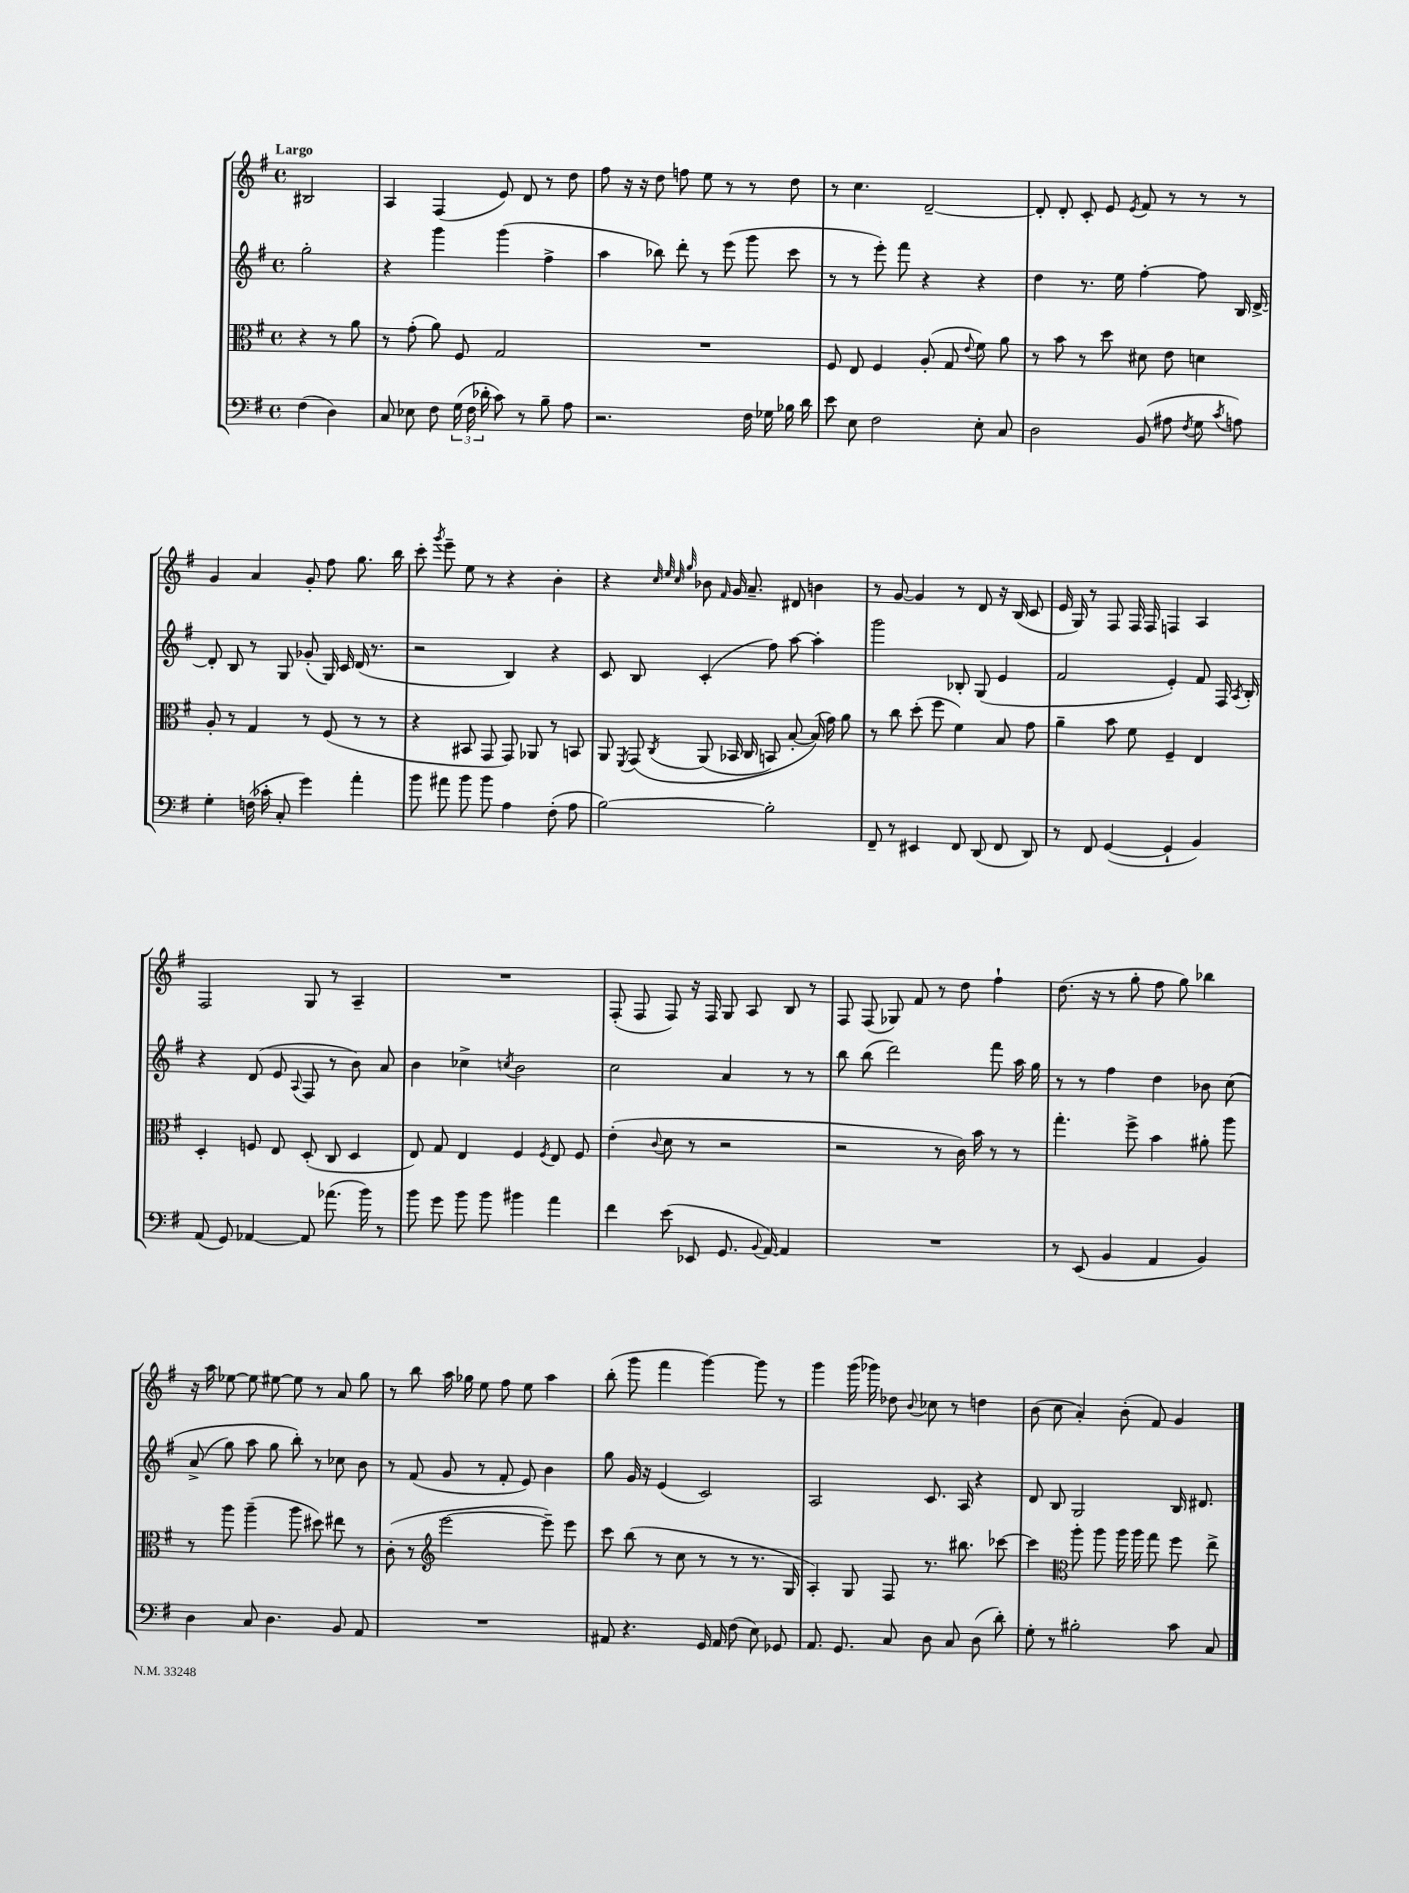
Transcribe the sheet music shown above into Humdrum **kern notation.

**kern	**kern	**kern	**kern
*part4	*part3	*part2	*part1
*staff4	*staff3	*staff2	*staff1
*clefF4	*clefC3	*clefG2	*clefG2
*k[f#]	*k[f#]	*k[f#]	*k[f#]
*M4/4	*M4/4	*M4/4	*M4/4
*met(c)	*met(c)	*met(c)	*met(c)
=	=	=	=
!	!	!	!LO:TX:a:B:t=Largo
(4F#\	4r	2gg'\	2B#X/
4D\)	8r	.	.
.	8a\	.	.
=1	=1	=1	=1
8C/	8r	4r	4A/
8E-X\	(8g'\	.	.
8F#\	8a\)	4ggg\	(4F#/
(24G\	8F#/	.	.
24F#\	.	.	.
24d-X'\	.	.	.
8c\)	2G/	(4ggg\	8e/)
8r	.	.	8d/
8B~\	.	4ff#^\	8r
8A\	.	.	8dd\
=2	=2	=2	=2
2.r	1r	4aa\	8ff#\
.	.	.	16r
.	.	.	16r
.	.	8bb-X\)	8dd\
.	.	8ddd'\	8ffn\
.	.	8r	8ee\
.	.	(8eee\	8r
16F#\	.	8ggg\	8r
16G-X\	.	.	.
16B-X\	.	8ccc\	8dd\
16d\	.	.	.
=3	=3	=3	=3
8e\	8F#/	8r	8r
8E\	8E/	8r	4.cc\
2F#\	4F#/	8eee'\)	.
.	.	8fff#\	.
.	(8A'/	4r	[2d~/
.	8G/	.	.
.	8qqe/	.	.
8E'\	8f#\)	4r	.
8C/	8a\	.	.
=4	=4	=4	=4
2D\	8r	4dd\	8d'/]
.	8b\	.	8d'/
.	8r	8.r	8c'/
.	8dd\	.	8e/
.	.	16ee\	.
.	.	.	8qe/
(8BB/	8d#X\	[4ff#'\	8f#/
8A#X\	8e\	.	8r
8qF#/	.	.	.
8G\	4dn\	8ff#\]	8r
8qc/	.	.	.
8An\)	.	16B/	8r
.	.	[16d^/	.
!!LO:LB:g=z
=5	=5	=5	=5
4G'\	8A'/	8d'/]	4g/
.	8r	8B/	.
(16Fn\	4G/	8r	4a/
16c-X'\	.	.	.
8C'/	.	8G/	.
4g\)	8r	(8g-X'/	8g'/
.	(8F#/	16G/)	8ff#\
.	.	16c/	.
4a'\	8r	(16d/	8.gg\
.	.	8.r	.
.	8r	.	.
.	.	.	16bb\
=6	=6	=6	=6
8b\	4r	2r	8ccc'\
.	.	.	8qggg/
8a#X\	.	.	8eee~\
8b\	8BB#X/	.	8ee\
8b\	8GG/	.	8r
4A\	8GG/)	4B/)	4r
.	8AA-X/	.	.
(8F#'\	8r	4r	4b'\
8A\	8BBn/	.	.
=7	=7	=7	=7
[2B\)	8AA/	8c/	4r
.	8qFF#/	.	.
.	(8GG/	8B/	.
.	.	.	32qqcc/
.	.	.	32qqee/
.	.	.	32qqcc/
.	8qC/	.	32qqgg/
.	(8AA/	(4c'/	8b-X\
.	.	.	16qqf#/
.	16BB-X/	.	16g/
.	16C/	.	8.a~/
2B'\]	8BBn/)	8ff#\)	.
.	[8B'/	[8aa\	8d#X/
.	(16B/])	4aa'\]	4bn\
.	16g\)	.	.
.	8a\	.	.
=8	=8	=8	=8
8FF#~/	8r	2ggg\	8r
8r	8cc\	.	[8g/
4EE#X/	(8dd'\	.	4g/]
.	8ff#\	.	.
8FF#/	4f#\)	8B-X'/	8r
(8DD/	.	(8G/	8d/
8FF#/	8B/	4e/	16r
.	.	.	(16B/
8DD/)	8g\	.	8c/
=9	=9	=9	=9
8r	4a~\	2f#/	16e/
.	.	.	16G/)
8FF#/	.	.	8r
([4GG/	8b\	.	8F#/
.	8f#\	.	16F#/
.	.	.	16F#/
4GG`/]	4F#~/	4e'/)	4Fn/
4BB/)	4E/	8f#/	4A/
.	.	16F#/	.
.	.	8qA/	.
.	.	16B'/	.
!!LO:LB:g=z
=10	=10	=10	=10
(8AA/	4D'/	4r	2F#/
8GG/)	.	.	.
[4AA-X/	8Fn/	(8d/	.
.	8E/	8e/	.
.	.	8qqA/	.
8AA-/]	(8D'/	8F#/	8G/
(8.a-X\	8C/	8r	8r
.	4D/	8b\)	4A~/
16b\)	.	.	.
8r	.	8a/	.
=11	=11	=11	=11
8b\	8E/)	4b\	1r
8g\	8G/	.	.
8b\	4E/	4cc-X^\	.
8b\	.	.	.
.	.	8qccn/	.
4b#X\	4F#/	2b\	.
.	8qF#/	.	.
4a\	8E/	.	.
.	8F#/	.	.
=12	=12	=12	=12
4f#\	(4e'\	2cc\	(8F#'/
.	.	.	8F#/
.	8qqc/	.	.
(8e\	8d\	.	8F#/)
8EE-X/	8r	.	16r
.	.	.	16F#/
8.GG/	2r	4a/	8G/
.	.	.	8A/
8qqBB/	.	.	.
[16AA/)	.	.	.
4AA/]	.	8r	8B/
.	.	8r	8r
=13	=13	=13	=13
1r	2r	8bb\	8F#/
.	.	(8bb\	(8F#/
.	.	2ddd\)	8G-X/)
.	.	.	8f#/
.	8r	.	8r
.	16c\)	.	8dd\
.	16b\	.	.
.	8r	8fff#\	4ff#`\
.	8r	16aa\	.
.	.	16gg\	.
=14	=14	=14	=14
8r	4.gg'\	8r	(8.dd\
(8EE/	.	8r	.
.	.	.	16r
4BB/	.	4ff#\	8r
.	8ff#^\	.	8gg'\
4AA/	4b\	4dd\	8ff#\
.	.	.	8gg\)
4BB/)	8a#X'\	8b-X\	4bb-X\
.	8aa\	(8cc\	.
!!LO:LB:g=z
=15	=15	=15	=15
4D\	8r	(8a^/	16r
.	.	.	16aa\
.	8aa\	8gg\)	[8ee-X\
8C/	(4aa~\	8aa\	8ee-\]
4.D\	.	8gg\	[8ee#X\
.	8aa\	8bb'\)	8ee#\]
.	8dd#X\)	8r	8r
8BB/	8ee#X\	8cc-X\	8a/
8AA/	8r	8b\	8gg\
=16	=16	=16	=16
1r	(8c'\	8r	8r
.	8r	(8f#/	8bb\
*	*clefG2	*	*
.	[2eee\	8g/	16aa\
.	.	.	16gg-X\
.	.	8r	8ee\
.	.	8f#'/	8ff#\
.	.	8e/)	8ee\
.	8eee~\])	4b\	4aa\
.	8eee\	.	.
=17	=17	=17	=17
8AA#X/	8ccc\	8gg\	(8bb'\
4.r	(8bb\	16g/	8ggg\
.	.	16r	.
.	8r	(4e/	4fff#\
.	8cc\	.	.
16GG/	8r	2c/)	[4ggg\)
16AA#/	.	.	.
(8F#\	8r	.	.
8E\)	8.r	.	8ggg\]
8GG-X/	.	.	8r
.	16G/	.	.
=18	=18	=18	=18
8.AA/	4A'/)	2A/	4ggg\
8.GG/	.	.	.
.	8G/	.	(16ggg\
.	.	.	16ggg-X\)
8C/	8F#/	.	8dd-X\
.	.	.	8qqb/
8D\	8.r	8.c/	8cc-X\
8C/	.	.	8r
.	8.bb#X\	16A/	.
(8D\	.	4r	4ddn\
8d'\)	[8ccc-X\	.	.
=19	=19	=19	=19
8G'\	4ccc-\]	8d/	(8b\
8r	.	8B/	8cc\
*	*clefC3	*	*
2B#X'\	8aa'\	2G/	4a'/)
.	8aa\	.	.
.	16aa\	.	(8b'\
.	16aa\	.	.
.	8gg\	.	8f#/)
8c\	8ff#\	16B/	4g/
.	.	8.d#X/	.
8C/	8ee^\	.	.
==	==	==	==
*-	*-	*-	*-
